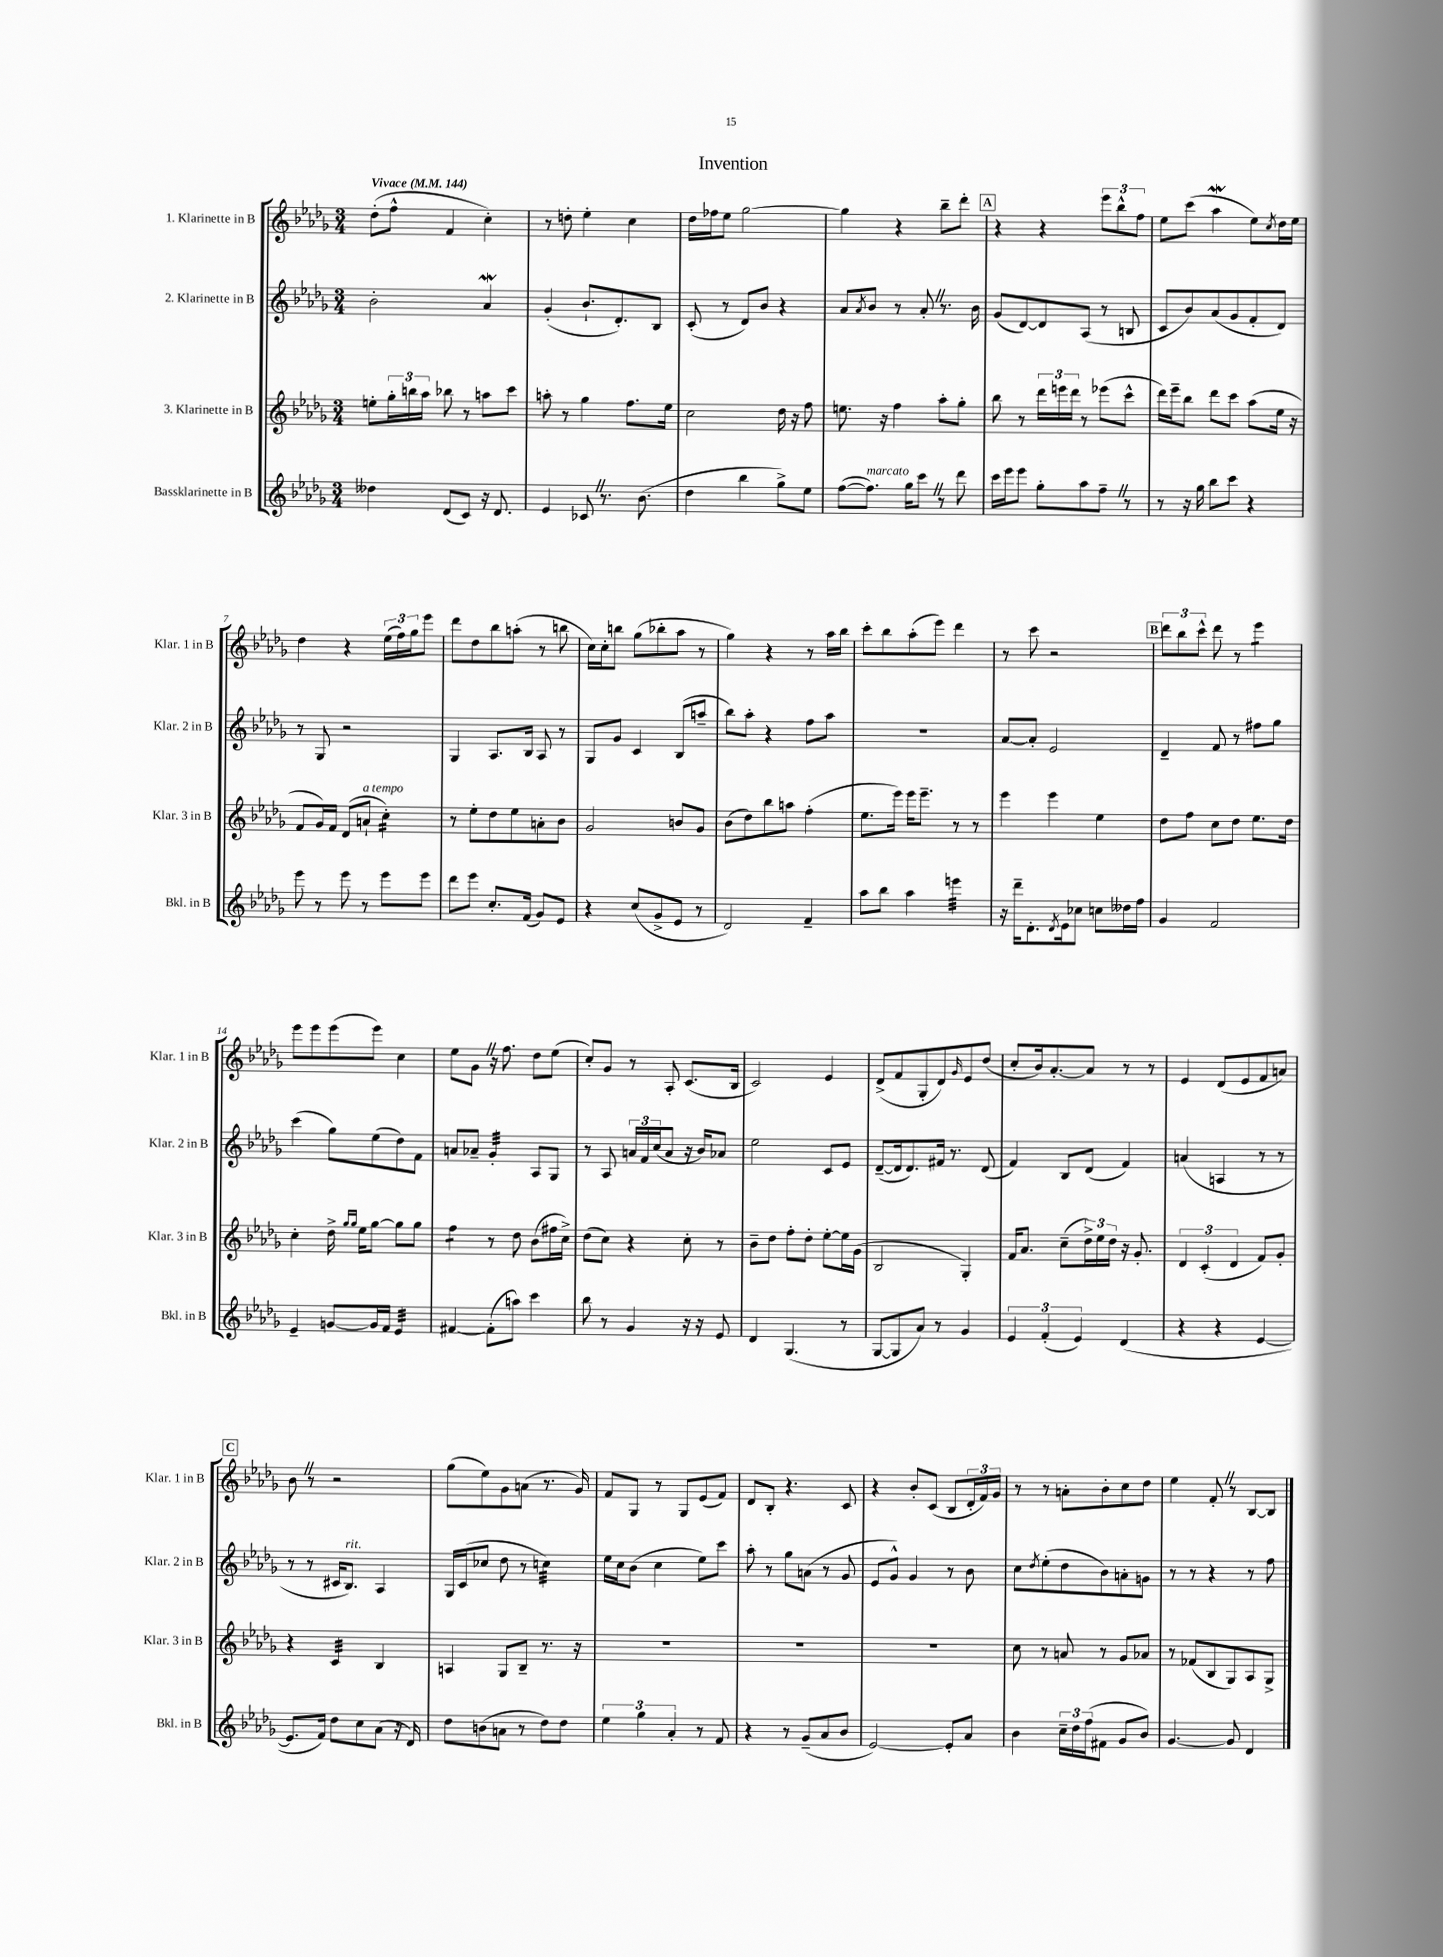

**kern	**kern	**kern	**kern
*staff4	*staff3	*staff2	*staff1
*clefG2	*clefG2	*clefG2	*clefG2
*k[b-e-a-d-g-]	*k[b-e-a-d-g-]	*k[b-e-a-d-g-]	*k[b-e-a-d-g-]
*M3/4	*M3/4	*M3/4	*M3/4
*MM144	*MM144	*MM144	*MM144
4dd--	8ee'	2b-'	(8dd-'
.	24gg-'	.	8ff^^
.	24bb	.	.
.	24aa-	.	.
(8d-	8bb-	.	4f
8c)	8r	.	.
16r	8aa	4a-	4cc')
8.d-	.	.	.
.	8ccc	.	.
=	=	=	=
4e-	8aa'	(4g-'	8r
.	8r	.	8dd'
8c-	4gg-	8.b-`	4ee-'
8.r	.	.	.
.	.	8.d-')	.
.	8.ff	.	4cc
(8.b-	.	.	.
.	.	8B-	.
.	16ee-	.	.
=	=	=	=
4dd-	2cc	(8c'	16dd-
.	.	.	16ff-
.	.	8r	8ee-
4bb-	.	8d-)	[2gg-
.	.	8b-	.
8gg-^)	16dd-	4r	.
.	16r	.	.
8ee-	8ff	.	.
=	=	=	=
([8ff	8.ee	8a-	4gg-]
.	.	8qa-	.
8.ff])	.	8b-	.
.	16r	.	.
.	4ff	8r	4r
16gg-	.	.	.
8ccc	.	8a-'	.
8r	8aa-'	8.r	8bb-~
8ddd-	8gg-'	.	8ddd-'
.	.	16b-	.
=	=	=	=
16ccc	8bb-	(8g-	4r
16eee-	.	.	.
8eee-	8r	[8d-)	.
8gg-'	24ddd-	8d-]	4r
.	24eee	.	.
.	24ddd-	.	.
8aa-	8r	(8A-	.
8ff~	(8eee-	8r	12eee-
.	.	.	12bb-^^
8r	8ccc^^	8B	.
.	.	.	12ff
=	=	=	=
8r	16ddd-)	8c	8ee-
.	16eee-~	.	.
16r	8bb-	8b-)	(8ccc
16gg-	.	.	.
8bb-	8ddd-	(8a-	4aa-
8ccc	8ccc	8g-	.
4r	(8aa-	8f'	8ee-)
.	.	.	8qcc
.	16ee-	8d-)	16dd-
.	16r	.	16ee-
=	=	=	=
8eee-	8f	8r	4dd-
8r	16g-)	8G-	.
.	16f	.	.
8eee-	(8d-	2r	4r
8r	8a`	.	.
8eee-	4cc')	.	(24ee-
.	.	.	24ff)
.	.	.	24gg-
8eee-	.	.	8eee-
=	=	=	=
8ddd-	8r	4G-	8ddd-
8eee-	8ee-'	.	8dd-
8.cc'	8dd-	8.A-	8bb-
.	8ee-	.	(8aa'
(16f	.	16B-	.
8g-)	8a'	8A-	8r
8e-	8b-	8r	8bb
=	=	=	=
4r	2g-	8G-	16cc)
.	.	.	16cc'
.	.	8g-	8bb
(8cc	.	4c	(8gg-
8g-^	.	.	8bb-'
8e-	8b	(8B-	8aa-
8r	8g-	8aa~	8r
=	=	=	=
2d-)	(8b-	8bb-)	4gg-)
.	8dd-)	8aa-'	.
.	8bb-	4r	4r
.	8aa	.	.
4f~	(4ff'	8ff	8r
.	.	8aa-	16aa-
.	.	.	16bb-
=	=	=	=
8aa-	8.ee-	2.r	8ccc'
8bb-	.	.	8bb-
.	16eee-)	.	.
4aa-	16eee-	.	(8aa-'
.	8.eee-~	.	.
.	.	.	8eee-)
4eee	8r	.	4ddd-
.	8r	.	.
=	=	=	=
16r	4eee-	[8a-	8r
16ddd-~	.	.	.
8.d-'	.	8a-']	8ccc
.	4eee-	2e-	2r
8qd-	.	.	.
16e-	.	.	.
8cc-	.	.	.
8cc	4ee-	.	.
16dd--	.	.	.
16ff	.	.	.
=	=	=	=
4g-	8dd-	4d-~	12ddd-
.	.	.	12bb-
.	8ff	.	.
.	.	.	12ccc^^
2f	8cc	8f	8ddd-
.	8dd-	8r	8r
.	8.ee-	8ff#	4eee-
.	.	8gg-	.
.	16dd-	.	.
=	=	=	=
4e-~	4cc'	(4ccc	8eee-
.	.	.	8eee-
[8g	16dd-^	8gg-)	(8eee-
.	16qqgg-	.	.
.	16qqgg-	.	.
.	16ee-	.	.
16g]	[8gg-	(8ee-	8eee-)
16f	.	.	.
4e-	8gg-]	8dd-)	4cc
.	8gg-	8f	.
=	=	=	=
[4f#	4ff	8a	8ee-
.	.	8a-~	8g-
(8f#']	8r	4g-'	16r
.	.	.	8.ff
8aa)	8dd-	.	.
4ccc	(8b-	8A-	8dd-
.	16ff#	8G-	(8ee-
.	16cc^)	.	.
=	=	=	=
8bb-	(8dd-	8r	8cc')
8r	8cc)	8A-	8g-
4g-	4r	24a	8r
.	.	24f	.
.	.	(24cc	.
.	.	8a	8A-'
16r	8cc'	16r	(8.c
16r	.	16b-)	.
8e-	8r	8a-	.
.	.	.	16B-
=	=	=	=
4d-	8b-~	2ee-	2c)
.	8dd-	.	.
(4.G-	8ff'	.	.
.	8dd-'	.	.
.	[8ee-'	8c	4e-
8r	16ee-]	8e-	.
.	(16g-	.	.
=	=	=	=
[8G-	2B-	([8d-~	(8d-^
8G-]	.	16d-]	8f
.	.	8.d-)	.
8a-)	.	.	8G-'
8r	.	16f#	8d-)
.	.	8.r	.
.	.	.	16qqg-
4g-	4G-')	.	8e-
.	.	(8d-	(8dd-
=	=	=	=
6e-	16f	4f)	8cc'
.	8.a-	.	.
.	.	.	16b-)
(6f'	.	.	.
.	.	.	[8.a-'
.	(8cc~	8B-	.
6e-)	.	.	.
.	24dd-^)	(8d-	8a-]
.	24ee-	.	.
.	24dd-	.	.
(4d-	16r	4f)	8r
.	8.g-'	.	.
.	.	.	8r
=	=	=	=
4r	6d-	(4a	4e-
.	(6c'	.	.
4r	.	4A	(8d-
.	6d-	.	.
.	.	.	8e-
[4e-	8f)	8r	8f
.	8g-'	8r	8a)
=	=	=	=
8.e-]	4r	8r	8b-
.	.	8r	8r
16f)	.	.	.
8dd-	4c	16c#	2r
.	.	8.B-)	.
8cc	.	.	.
(8a-	4B-	4A-	.
16r	.	.	.
16d-)	.	.	.
=	=	=	=
8dd-	4A	16G-	(8gg-
.	.	(16c	.
(8b	.	8cc-	8ee-)
8a	8G-	8dd-	8g-
8r	8B-~	8r	(8a
8dd-)	8.r	4cc)	8.r
8dd-	.	.	.
.	16r	.	16g-)
=	=	=	=
6ee-	2.r	16ee-	8f
.	.	16cc	.
.	.	(8b-	8G-
6gg-	.	.	.
.	.	4cc	8r
6a-'	.	.	.
.	.	.	8G-
8r	.	8ee-)	(8e-
8f	.	8ccc	8f)
=	=	=	=
4r	2.r	8aa-'	8d-
.	.	8r	8B-'
8r	.	8gg-	4.r
(8g-~	.	(8a	.
8a-	.	8r	.
8b-	.	8g-	8c
=	=	=	=
[2e-)	2.r	8e-	4r
.	.	8g-^^)	.
.	.	4g-	8b-'
.	.	.	(8c
8e-']	.	8r	8B-
8a-	.	8b-	24d-'
.	.	.	24f)
.	.	.	24g-
=	=	=	=
4b-	8cc	8cc	8r
.	.	8qdd-	.
.	8r	(8ee-'	8r
24cc~	8a	8dd-	8a'
24dd-	.	.	.
(24ff	.	.	.
8f#	8r	8b-)	8b-'
8g-	8g-	8a'	8cc
8b-)	8a-	8g	8dd-
=	=	=	=
[4.g-	8r	8r	4ee-
.	(8f-	8r	.
.	8B-	4r	8f'
8g-]	8G-)	.	8r
4d-	8A-	8r	[8B-
.	8G-^	8ff	8B-]
==	==	==	==
*-	*-	*-	*-
